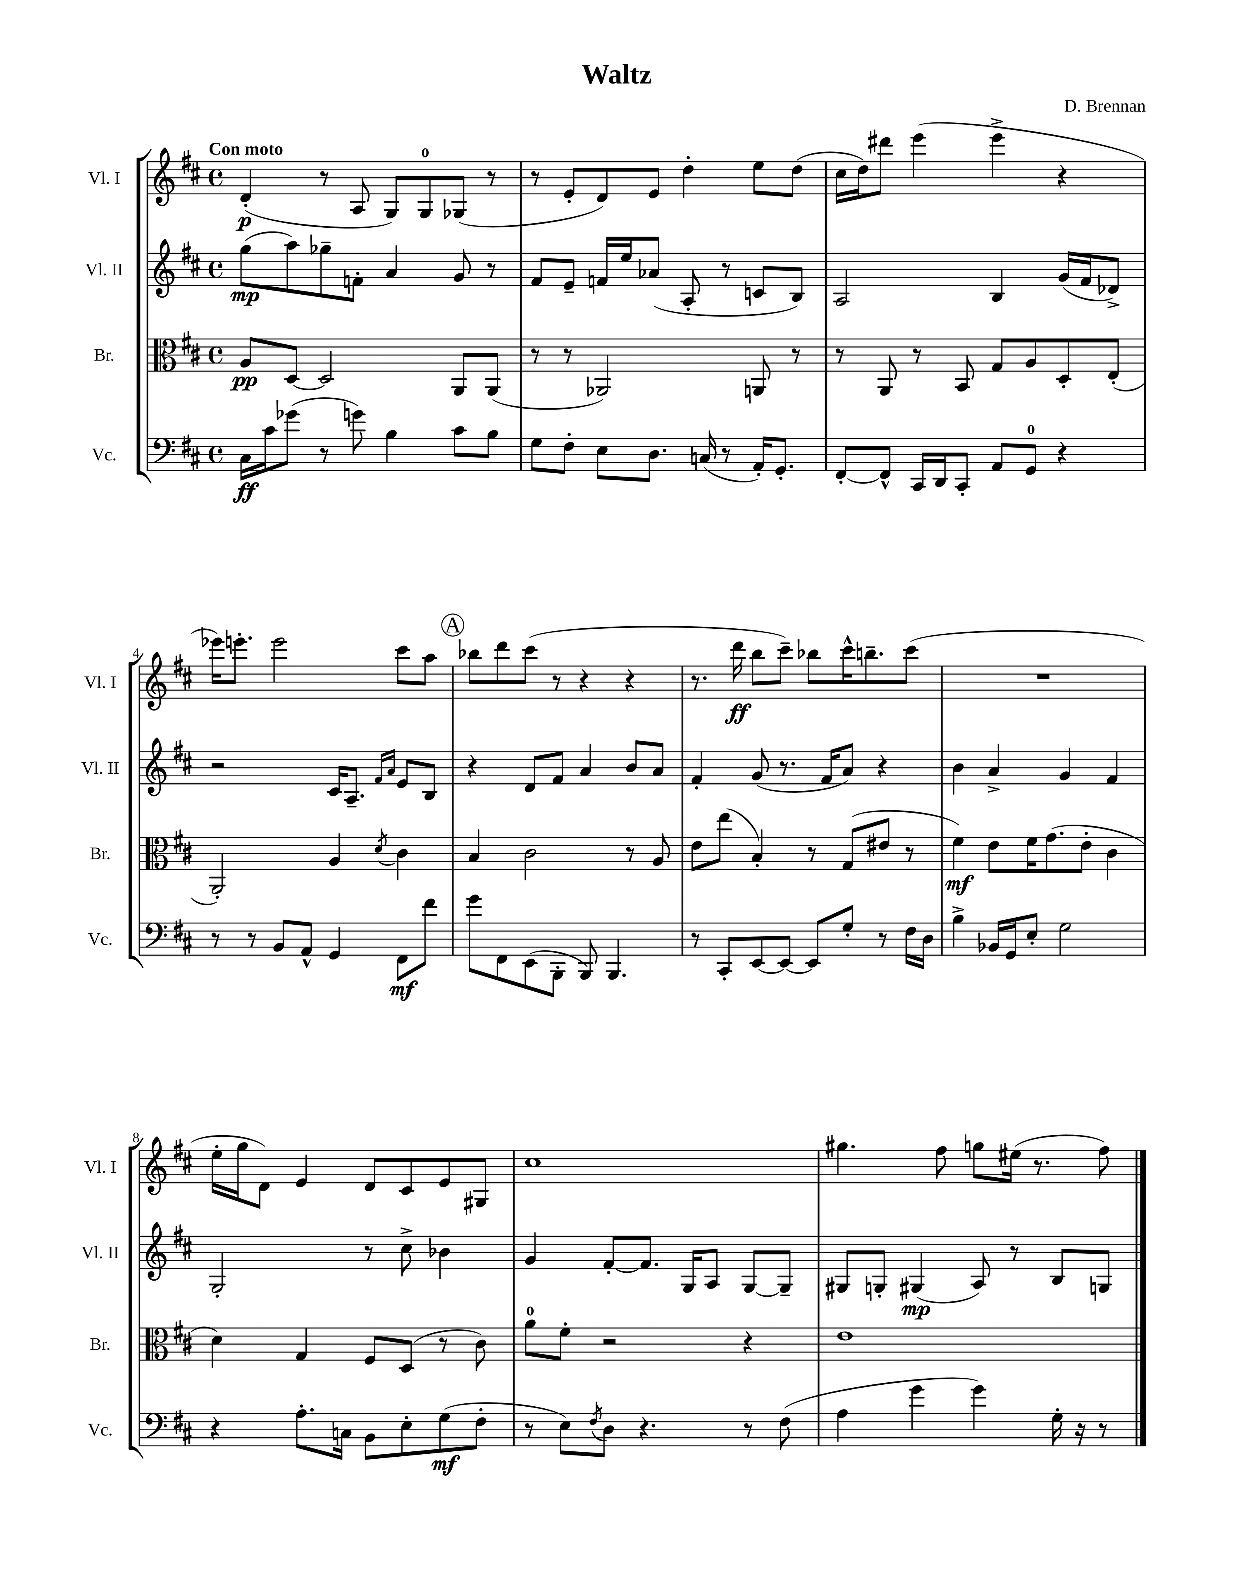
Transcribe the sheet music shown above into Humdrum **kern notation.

**kern	**kern	**kern	**kern
*staff4	*staff3	*staff2	*staff1
*clefF4	*clefC3	*clefG2	*clefG2
*k[f#c#]	*k[f#c#]	*k[f#c#]	*k[f#c#]
*M4/4	*M4/4	*M4/4	*M4/4
*met(c)	*met(c)	*met(c)	*met(c)
16C#\LL	8A/L	(8gg\L	(4d'/
16c#\J	.	.	.
(8g-\J	[8D/J	8aa\)	.
8r	2D/]	8gg-~\	8r
8g\)	.	8f'\J	8A/
4B\	.	4a/	8G/L)
.	.	.	8G/
8c#\L	8AA/L	8g/	(8G-/J
8B\J	(8AA/J	8r	8r
=	=	=	=
8G\L	8r	8f#/L	8r
8F#'\J	8r	8e~/J	8e'/L
8E\L	2AA-/)	16f/LL	8d/)
.	.	16ee/J	.
8.D\J	.	(8a-/J	8e/J
.	.	8A'/	4dd'\
(16C/	.	.	.
8r	.	8r	.
16AA'/LK)	8AA/	8c/L	8ee\L
8.GG'/J	.	.	.
.	8r	8B/J)	(8dd\J
=	=	=	=
[8FF#'/L	8r	2A/	16cc#\LL
.	.	.	16dd\J)
8FF#^^/]J	8AA/	.	8ddd#\J
16CC#/LL	8r	.	(4eee\
16DD/J	.	.	.
8CC#'/J	8BB/	.	.
8AA/L	8G/L	4B/	4eee^\
8GG/J	8A/	.	.
4r	8D'/	(16g/LL	4r
.	.	16f#/J	.
.	(8E'/J	8d-^/J)	.
=	=	=	=
8r	2AA'/)	2r	16eee-\LK)
.	.	.	8.eee'\J
8r	.	.	.
8BB/L	.	.	2eee\
8AA^^/J	.	.	.
4GG/	4A/	16c#/LK	.
.	.	8.A~/J	.
.	.	16qqf#/LL	.
.	8qd/	16qqa/JJ	.
8FF#\L	4c#\	8e/L	8ccc#\L
8f#\J	.	8B/J	8aa\J
=	=	=	=
8g\L	4B/	4r	8bb-\L
8FF#\	.	.	8ddd\
(8EE\	2c#\	8d/L	(8ccc#\J
8BBB'\J	.	8f#/J	8r
8BBB/)	.	4a/	4r
4.BBB/	.	.	.
.	8r	8b/L	4r
.	8A/	8a/J	.
=	=	=	=
8r	8e\L	4f#'/	8.r
8CC#'/L	(8ee\J	.	.
.	.	.	16ddd\
[8EE/	4B'/)	(8g/	8bb\L
8EE/_J	.	8.r	8ccc#~\J)
8EE/]L	8r	.	8bb-\L
.	.	16f#/LK	.
8G'/J	(8G/L	8a/J)	16ccc#^^\K
.	.	.	8.bb~\
8r	8e#/J	4r	.
16F#\LL	8r	.	(8ccc#\J
16D\JJ	.	.	.
=	=	=	=
4B^\	4f#\)	4b\	1r
16BB-/LL	8e\L	4a^/	.
16GG/J	.	.	.
8E'/J	16f#\K	.	.
.	(8.g\	.	.
2G\	.	4g/	.
.	8e'\J	.	.
.	4c#\	4f#/	.
=	=	=	=
4r	4d\)	2G'/	16ee'\LL
.	.	.	16gg\J
.	.	.	8d\J)
8.A'\L	4G/	.	4e/
16C\Jk	.	.	.
8BB\L	8F#/L	8r	8d/L
8E'\	(8D/J	8cc#^\	8c#/
(8G\	8r	4b-\	8e/
8F#'\J	8c#\)	.	8G#/J
=	=	=	=
8r	8a\L	4g/	1cc#
8E\L)	8f#'\J	.	.
8qF#/	.	.	.
8D\J	2r	[8f#'/L	.
4.r	.	8.f#/]J	.
.	.	16G/LK	.
.	.	8A/J	.
8r	4r	[8G/L	.
(8F#\	.	8G~/]J	.
=	=	=	=
4A\	1e	8G#/L	4.gg#\
.	.	8G'/J	.
4g\	.	(4G#/	.
.	.	.	8ff#\
4g\)	.	8A/)	8gg\L
.	.	8r	(16ee#\Jk
.	.	.	8.r
16G'\	.	8B/L	.
16r	.	.	.
8r	.	8G/J	8ff#\)
==	==	==	==
*-	*-	*-	*-
